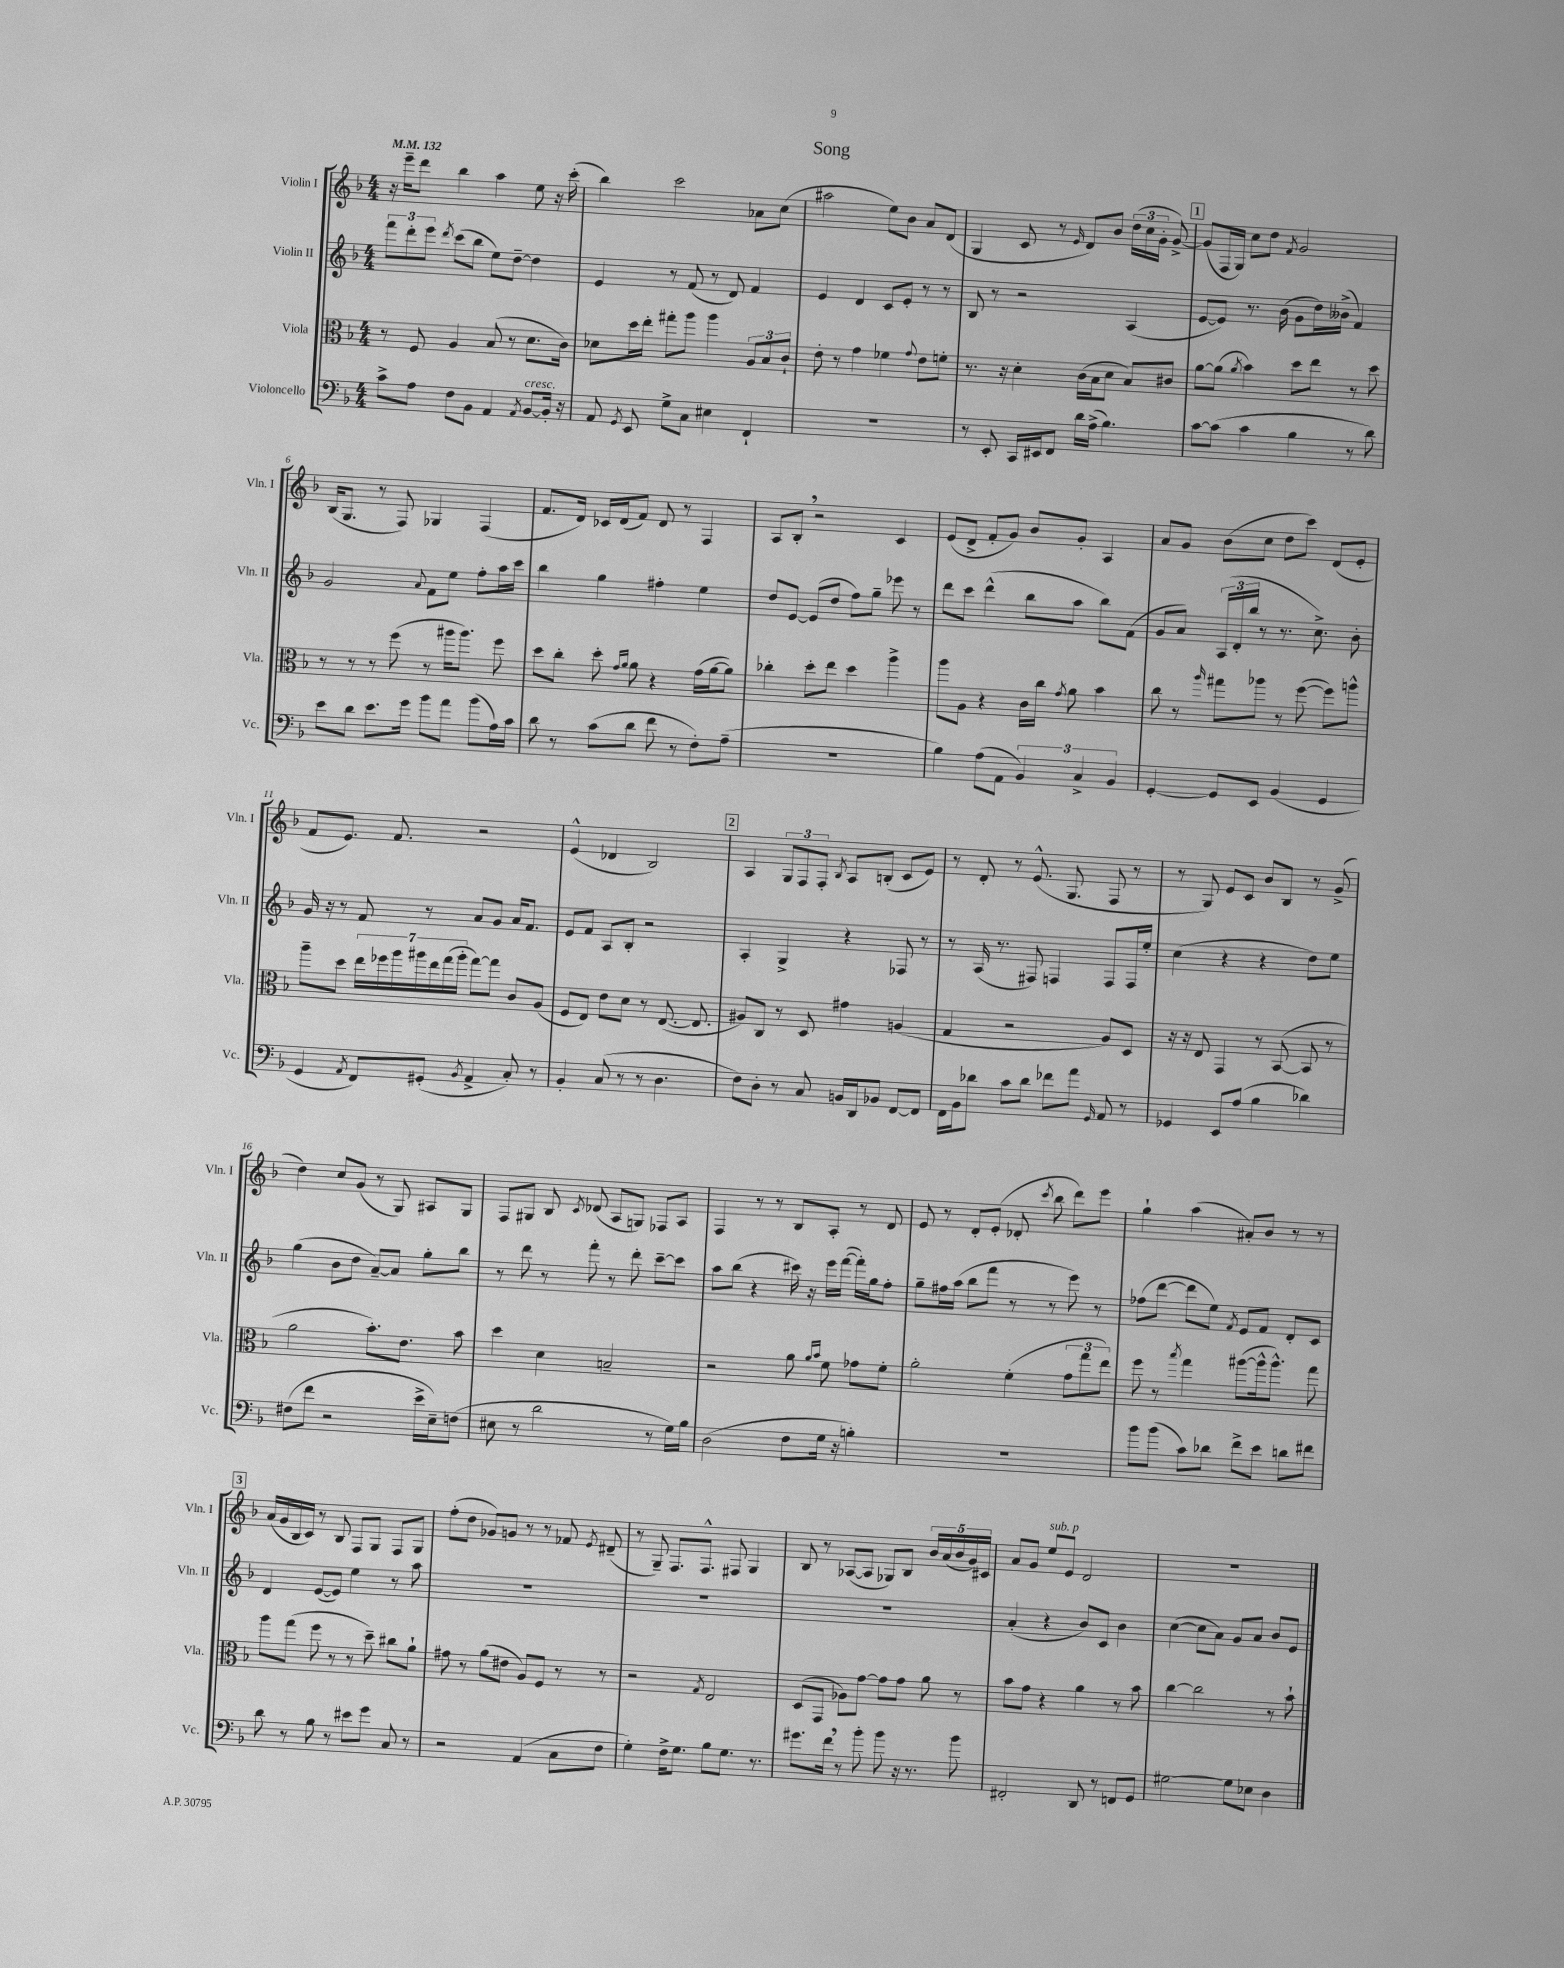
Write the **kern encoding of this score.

**kern	**kern	**kern	**kern
*staff4	*staff3	*staff2	*staff1
*clefF4	*clefC3	*clefG2	*clefG2
*k[b-]	*k[b-]	*k[b-]	*k[b-]
*M4/4	*M4/4	*M4/4	*M4/4
*MM132	*MM132	*MM132	*MM132
8c^	8r	12fff	16r
.	.	.	16eee~
.	.	12ddd'	.
8A	8F	.	8ddd
.	.	12eee	.
.	.	8qddd	.
8F	4A	(8ccc	4bb-
8BB-	.	8bb-	.
4AA	(8B-	8ee)	4aa
.	8r	[8dd~	.
8qAA	.	.	.
[8BB-	8.d	4dd]	8ee
16BB-']	.	.	16r
16r	16c)	.	(16ccc'
=	=	=	=
8AA	8d-	4e	4bb-)
8qGG	.	.	.
8EE	16dd	.	.
.	16ee'	.	.
8G^	8gg#'	8r	2ccc
8C	8aa	(8f	.
4E#	4aa	8r	.
.	.	8d)	.
4FF`	12A	4f	8a-
.	12B-	.	.
.	.	.	(8cc
.	12c`	.	.
=	=	=	=
1r	8e'	4e	2aa#
.	8r	.	.
.	4g	4d	.
.	4f-	8c	8ee)
.	.	8e'	8b-
.	8qqg	.	.
.	8e	8r	8a
.	8f'	8r	(8d
=	=	=	=
8r	8.r	8B-	4G
8EE'	.	8r	.
.	16r	.	.
16CC	4d'	2r	8c
16EE#	.	.	.
8FF	.	.	8r
.	.	.	16qqe
16d	(16c	.	8d)
(16A^	16B-	.	.
4.B-)	8d	.	8b-
.	8B-)	(4A	(24dd
.	.	.	24cc
.	.	.	24g'
.	8c#	.	[8g^)
=	=	=	=
[8c	[8a	[8e	(8g]
(8c]	(8a]	8e])	16F
.	.	.	16G)
.	8qa	.	.
4c	4b-)	8.r	8cc
.	.	.	8dd
.	.	(16b-	.
.	.	.	8qf
4B-	8dd	8g	2g
.	8ee	16dd)	.
.	.	(16b--^	.
8r	8r	4f)	.
8d)	8dd	.	.
=	=	=	=
8e	8r	2g	(16B-
.	.	.	8.G
8d	8r	.	.
8.e	8r	.	8r
.	(8ff	.	8F)
16g	.	.	.
.	.	8qqa	.
8b-	8r	8f	4G-
8a	16aa#	8ee	.
.	8.aa#)	.	.
(8b-	.	8ff'	(4F
16A)	8ff	16aa	.
16c	.	16ccc	.
=	=	=	=
8d	8dd	4bb-	8.f
8r	8cc'	.	.
.	.	.	16d)
(8c	8dd'	4gg	16c-
.	.	.	(16d
.	16qqg	.	.
.	16qqa	.	.
8d	8a	.	8f)
8f	4r	4ff#'	8d
8r	.	.	8r
8F')	(16g	4ee	4F
.	[16a	.	.
(8A~	8a])	.	.
=	=	=	=
1r	4cc-'	8dd	8A
.	.	[8e	8B-'
.	8dd'	(8e]	2r
.	8ee	8dd	.
.	4dd	8ff)	.
.	.	8gg~	.
.	4aa^	8eee-	4c
.	.	8r	.
=	=	=	=
4B-)	8aa	8ddd	(8e
.	8A	8ccc	8d^
(8A	4r	(4ddd^^	8f'
8AA	.	.	8g)
6BB-)	16c	8bb-	8b-
.	16cc	.	.
.	8qg	.	.
.	8a	8aa	8g'
6C^	.	.	.
.	4b-	8bb-)	4A
6BB-	.	.	.
.	.	(8f	.
=	=	=	=
[4GG'	8cc	8g	8a
.	8r	8a)	8g
.	16qqaa	.	.
8GG]	8gg#	(24A	(8b-
.	.	24d'	.
.	.	24bb-	.
8EE	8aa-	8r	8cc
(4BB-	8r	8.r	8dd
.	([8ff	.	8ccc)
.	.	8.cc^)	.
4GG	8ff])	.	(8d
.	8aa^^	8b-'	8e'
=	=	=	=
4GG	8aa~	16g	8f
.	.	16r	.
.	8dd	8r	8.e)
8qAA	.	.	.
8FF)	28ee	8f	.
.	28ff-	.	.
.	.	.	8.f
.	28aa	.	.
.	28aa#	.	.
(8GG#'	.	8r	.
.	28ee	.	.
.	(28gg	.	.
.	28aa#'	.	.
8qBB-	.	.	.
4AA^	[8gg)	8a	2r
.	8gg]	8g	.
8C')	8c	16a	.
.	.	8.f	.
8r	(8A	.	.
=	=	=	=
4BB-'	8F	8e	(4e^^
.	8E)	8f	.
(8C	8e	8A	4d-
8r	8d	8B-'	.
8r	8r	2r	2B-)
4.D	([8.E	.	.
.	8.E]	.	.
=	=	=	=
8F)	8A#)	4A'	4A
8D'	8C	.	.
8r	8r	4G^	12G
.	.	.	12F
8C	8D	.	.
.	.	.	12F'
.	.	.	8qB-
16BB	4g#	4r	8A
16DD	.	.	.
8BB-	.	.	(8B'
[8FF	(4A	8F-	8c
8FF]	.	8r	8e)
=	=	=	=
16FF	4G	8r	8r
16BB-	.	.	.
8d-	.	(16A	8d'
.	.	8.r	.
8c	2r	.	8r
8d-	.	8F#)	(8.e^^
8f-	.	4F	.
.	.	.	8.G
8a	.	.	.
16qqGG	.	.	.
8AA	8A)	8F	8F
8r	8D	16F	8r
.	.	16ee'	.
=	=	=	=
4GG-	16r	(4cc	8r
.	16r	.	.
.	8E	.	8G)
8EE	4GG	4r	8e
(8A	.	.	8c
4B-	8r	4r	8b-
.	([8BB-	.	8B-
4d-)	8BB-]	8dd)	8r
.	8r	8ee	(8g^
=	=	=	=
(8F#	2a	(4gg	4dd)
8f	.	.	.
2r	.	8b-	8cc
.	.	8dd	(8g
.	8.b-')	[8a~)	8r
.	.	8a]	8G)
.	8.e	.	.
16e^	.	8gg'	8A#
16E~)	.	.	.
(8F	8b-	8bb-	8G
=	=	=	=
8E#	4dd	8r	8F
8r	.	8ddd	8G#
2d	4d	8r	8B-
.	.	.	8qc
.	.	8fff'	(8d-
.	2B~	8r	8A
.	.	8ddd'	8G)
8r	.	[8ccc~	8F-
16G)	.	8ccc]	8A
16B-	.	.	.
=	=	=	=
(2D	2r	8aa	4F
.	.	(8bb-	.
.	.	4r	8r
.	.	.	8r
8F	8a	16ccc#)	8B-
.	.	16r	.
.	16qqa	.	.
.	16qqb-	.	.
16G	8f	16eee	8A'
16r	.	([16fff	.
4B')	8g-	16fff'])	8r
.	.	16gg	.
.	8f'	8ff'	8d
=	=	=	=
1r	2a'	8gg~	8e
.	.	16ff#	8r
.	.	(16aa	.
.	.	8bb-	8d'
.	.	8fff	(8e'
.	(4f'	8r	8d-'
.	.	.	8qccc
.	.	8r	8bb-
.	12g	8eee)	8ddd)
.	12gg	.	.
.	.	8r	8eee
.	12ee)	.	.
=	=	=	=
8b-	8ff	(8ff-	4gg`
(8b-	8r	[8ddd	.
.	8qbb-	.	.
8c)	4gg	8ddd]	(4aa
8d-	.	8ee)	.
.	.	8qf	.
8f^	([8aa#	8e	8a#')
8e	16aa#^^]	8f	8b-
.	8.aa#^^)	.	.
8d	.	8d'	8r
8f#	8gg	8c	8r
=	=	=	=
8d	8aa	4d	(16a
.	.	.	16g
8r	(8gg	.	16B-
.	.	.	16c)
8B-	8ff	([8e	8r
8r	8r	8e])	8B-
8e#	8r	4ee	8F
8g	8dd~)	.	8G
8C	8cc#	8r	8F
8r	8a`	8aa	8G
=	=	=	=
2r	8g#	1r	(8ff'
.	8r	.	8dd
.	(8a	.	8g-)
.	8e#	.	8g
(4AA	8A)	.	8r
.	8F	.	8r
8C	8r	.	8f-
.	.	.	8qe
8F	8r	.	(8d#~
=	=	=	=
4G')	2r	1r	8r
.	.	.	8G~)
16F^	.	.	8.F
8.G	.	.	.
.	.	.	8.F^^
.	8qG	.	.
8B-	2E	.	.
8.G	.	.	8F#
.	.	.	4G
8.r	.	.	.
=	=	=	=
8.g#	(8D	1r	8B-
.	8GG	.	8r
16f	.	.	.
8r	8A-)	.	([8A-
8b-'	[8g	.	8A-]
8b-	8g]	.	8G-)
16r	8g	.	8B-
8.r	.	.	.
.	8a	.	20b-
.	.	.	(20a
.	.	.	20b-
8b-	8r	.	.
.	.	.	20g)
.	.	.	20c#
=	=	=	=
2FF#'	8b-	(4a'	8a
.	8g	.	8g
.	4r	4r	8ee
.	.	.	8e
8DD	4a	8b-)	2d
8r	.	8c	.
8FF	8r	4b-	.
8GG	8b-	.	.
=	=	=	=
[2G#	[4cc	([4cc	1r
.	2cc]	8cc]	.
.	.	8a)	.
8G#]	.	8g	.
8E-	.	8a	.
4D	8r	8b-	.
.	8b-`	8e	.
==	==	==	==
*-	*-	*-	*-
